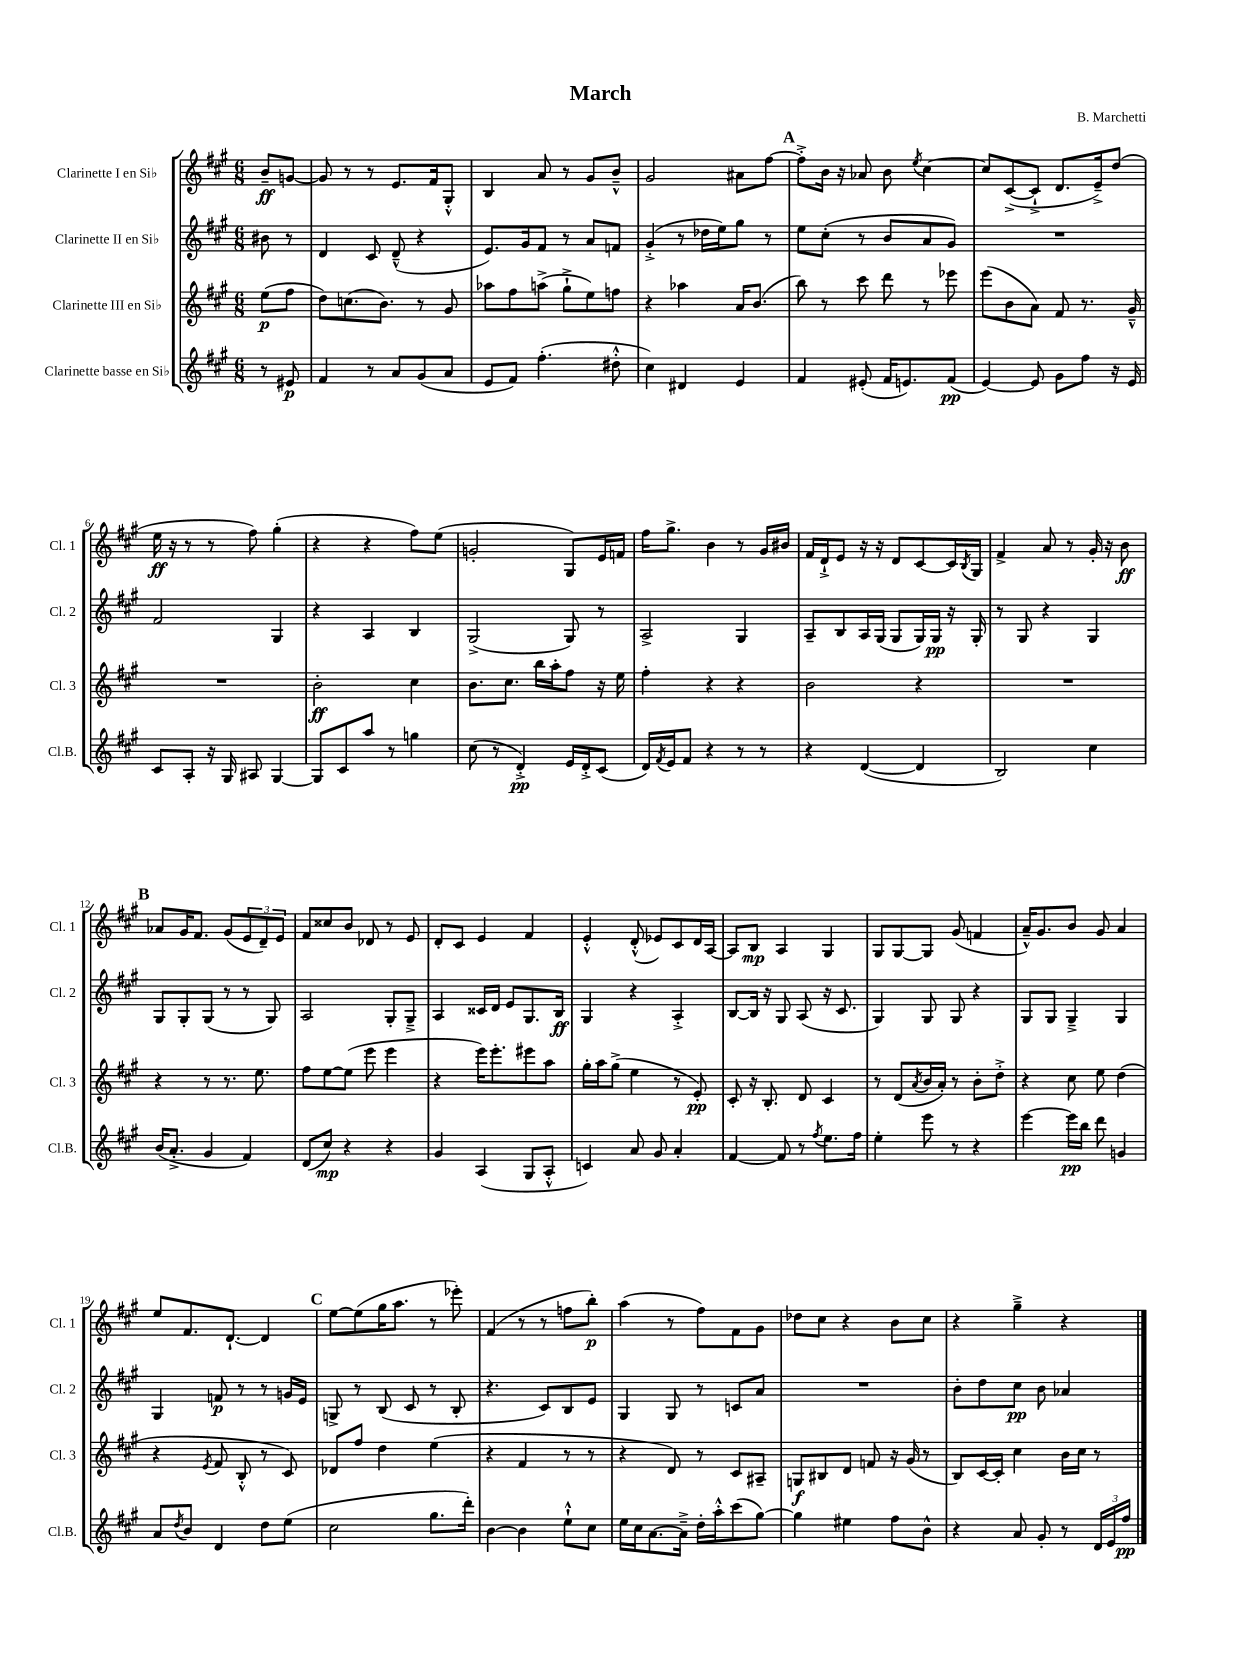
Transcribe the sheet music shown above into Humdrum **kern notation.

**kern	**kern	**kern	**kern
*staff4	*staff3	*staff2	*staff1
*clefG2	*clefG2	*clefG2	*clefG2
*k[f#c#g#]	*k[f#c#g#]	*k[f#c#g#]	*k[f#c#g#]
*M6/8	*M6/8	*M6/8	*M6/8
8r	(8ee\L	8b#\	8b~/L
8e#/	8ff#\J	8r	[8g/J
=	=	=	=
4f#/	8dd\L)	4d/	8g/]
.	(8.cc\	.	8r
8r	.	8c#/	8r
.	8.b\J)	.	.
8a/L	.	(8d~^^/	8.e/L
(8g#/	8r	4r	.
.	.	.	16f#/k
8a/J	8g#/	.	8G#'^^/J
=	=	=	=
8e/L	8aa-\L	8.e/L)	4B/
8f#/J)	8ff#\	.	.
.	.	16g#/k	.
(4.ff#'\	(8aa^\J	8f#/J	8a/
.	8gg#`^\L	8r	8r
.	8ee\)	8a/L	8g#/L
8dd#'^^\	8ff\J	8f/J	8b~^^/J
=	=	=	=
4cc#\)	4r	(4g#'^/	2g#/
4d#/	4aa-\	8r	.
.	.	16dd-\LL	.
.	.	16ee\J)	.
4e/	16a/LK	8gg#\J	8a#\L
.	(8.b/J	.	.
.	.	8r	[8ff#\J
=	=	=	=
4f#/	8bb\)	8ee\L	8ff#'^\]L
.	8r	(8cc#'\J	16b\Jk
.	.	.	16r
(8e#'/	8ccc#\	8r	8a-/
16f#/LK	8ddd\	8b/L	8b\
8.e/)	.	.	.
.	.	.	8qee/
.	8r	8a/	[4cc#\
(8f#/J	8eee-\	8g#/J)	.
=	=	=	=
[4e/)	(8eee\L	2.r	8cc#/]L
.	8b\	.	([8c#^/
8e/]	8a\J)	.	8c#`^/]J
8g#\L	8f#/	.	8.d/L
8ff#\J	8.r	.	.
.	.	.	16e~^/k)
16r	.	.	(8dd/J
16e/	16g#~^^/	.	.
=	=	=	=
8c#/L	2.r	2f#/	16ee\
.	.	.	16r
8A'/J	.	.	8r
16r	.	.	8r
16G#/	.	.	.
8A#/	.	.	8ff#\)
[4G#/	.	4G#/	(4gg#'\
=	=	=	=
8G#/]L	2b'\	4r	4r
8c#/	.	.	.
8aa/J	.	4A/	4r
8r	.	.	.
4gg\	4cc#\	4B/	8ff#\L)
.	.	.	(8ee\J
=	=	=	=
(8cc#\	8.b\L	(2G#^/	2g'/
8r	.	.	.
.	8.cc#\J	.	.
4d'^/)	.	.	.
.	16bb\LL	.	.
.	16aa'\J	.	.
16e/LL	8ff#\J	8G#/)	8G#/L)
16d'^/J	.	.	.
(8c#/J	16r	8r	16e/L
.	16ee\	.	16f/JJ
=	=	=	=
16d/LL)	4ff#'\	2A^/	16ff#\LK
8qf#/	.	.	.
16e/J	.	.	8.gg#^\J
8f#/J	.	.	.
4r	4r	.	4b\
8r	4r	4G#/	8r
8r	.	.	16g#/LL
.	.	.	16b#/JJ
=	=	=	=
4r	2b\	8A~/L	16f#/LL
.	.	.	16d`^/J
.	.	8B/	8e/J
([4d/	.	16A/L	16r
.	.	(16G#/JJ	16r
.	.	8G#/L	8d/L
4d/]	4r	16G#/L)	[8c#/
.	.	16G#/JJ	.
.	.	16r	16c#/]L
.	.	.	8qB/
.	.	16G#'/	16G#/JJ
=	=	=	=
2B/)	2.r	8r	4f#^/
.	.	8G#/	.
.	.	4r	8a/
.	.	.	8r
4cc#\	.	4G#/	16g#'/
.	.	.	16r
.	.	.	8b\
=	=	=	=
(16b/LK	4r	8G#/L	8a-/L
8.a'^/J	.	.	.
.	.	8G#'/	16g#/K
.	.	.	8.f#/J
4g#/	8r	(8G#/J	.
.	8.r	8r	(8g#/L
4f#/)	.	8r	12e/
.	8.ee\	.	.
.	.	.	12d~/)
.	.	8G#/)	.
.	.	.	12e/J
=	=	=	=
(8d/L	8ff#\L	2A/	8f#/L
8cc#/J)	[8ee\	.	8cc##/
4r	(8ee\]J	.	8b/J
.	8eee\	.	8d-/
4r	4eee\	8G#'/L	8r
.	.	8G#~^/J	8e/
=	=	=	=
4g#/	4r	4A/	8d'/L
.	.	.	8c#/J
(4A/	16eee\LK)	16c##/LL	4e/
.	8.eee'\	16d/JJ	.
.	.	8e/L	.
8G#/L	8eee#\	8.G#/	4f#/
8A'^^/J	8aa\J	.	.
.	.	16B/Jk	.
=	=	=	=
4c/)	16gg#'\LL	4G#/	4e'^^/
.	16aa\J	.	.
.	(8gg#^\J	.	.
8a/	4ee\	4r	(8d'^^/
8g#/	.	.	8e-/L)
4a'/	8r	4A'^/	8c#/
.	8e'/)	.	16d/L
.	.	.	[16A/JJ
=	=	=	=
[4f#/	8c#'/	[8B/L	8A/]L
.	16r	16B/]Jk	8B/J
.	8.B'/	16r	.
8f#/]	.	8G#/	4A/
8r	8d/	(8A/	.
8qff#/	.	.	.
8.ee\L	4c#/	16r	4G#/
.	.	8.c#/	.
16ff#\Jk	.	.	.
=	=	=	=
4ee'\	8r	4G#/)	8G#/L
.	(8d/L	.	[8G#/
.	8qa/	.	.
8eee\	16b/L	8G#/	8G#/]J
.	16a'/JJ)	.	.
8r	8r	8G#/	(8g#/
4r	8b'\L	4r	4f/
.	8dd'^\J	.	.
=	=	=	=
[4eee\	4r	8G#/L	16a~^^/LK)
.	.	.	8.g#/
.	.	8G#/J	.
16eee\]LL	8cc#\	4G#~^/	8b/J
16bb\JJ	.	.	.
8ddd\	8ee\	.	8g#/
4g/	(4dd\	4G#/	4a/
=	=	=	=
8a/L	4r	4G#/	8ee/L
8qdd/	.	.	.
8b/J	.	.	8.f#/
.	8qe/	.	.
4d/	8f#/	8f/	.
.	.	.	[8.d`/J
.	8B'^^/	8r	.
8dd\L	8r	8r	4d/]
(8ee\J	8c#/)	16g/LL	.
.	.	16e/JJ	.
=	=	=	=
2cc#\	8d-/L	8G^/	[8ee\L
.	8ff#/J	8r	(8ee\]
.	4dd\	(8B/	16gg#\K
.	.	.	8.aa\J
.	.	8c#/	.
8.gg#\L	(4ee\	8r	8r
.	.	8B'/	8eee-'\)
16ddd'\Jk)	.	.	.
=	=	=	=
[4b\	4r	4.r	(4f#/
4b\]	4f#/	.	8r
.	.	8c#/L)	8r
8ee`^^\L	8r	8B/	8ff\L
8cc#\J	8r	8e/J	8bb'\J)
=	=	=	=
16ee\LL	4r	4G#/	(4aa\
16cc#\J	.	.	.
[8.a\	.	.	.
.	8d/)	8G#/	8r
16a~^\]Jk	.	.	.
16dd'\LL	8r	8r	8ff#\L)
16aa'^^\J	.	.	.
(8ccc#\	8c#/L	8c/L	8f#\
[8gg#\J)	8A#~/J	8a/J	8g#\J
=	=	=	=
4gg#\]	8G/L	2.r	8dd-\L
.	8B#/	.	8cc#\J
4ee#\	8d/J	.	4r
.	8f/	.	.
8ff#\L	16r	.	8b\L
.	(16g#/	.	.
8b^^\J	8r	.	8cc#\J
=	=	=	=
4r	8B/L)	8b'\L	4r
.	[16c#/L	8dd\	.
.	16c#'/]JJ	.	.
8a/	4cc#\	8cc#\J	4gg#~^\
8g#'/	.	8b\	.
8r	16b\LL	4a-/	4r
.	16cc#\JJ	.	.
24d/LL	8r	.	.
24e/	.	.	.
24ff#/JJ	.	.	.
==	==	==	==
*-	*-	*-	*-
